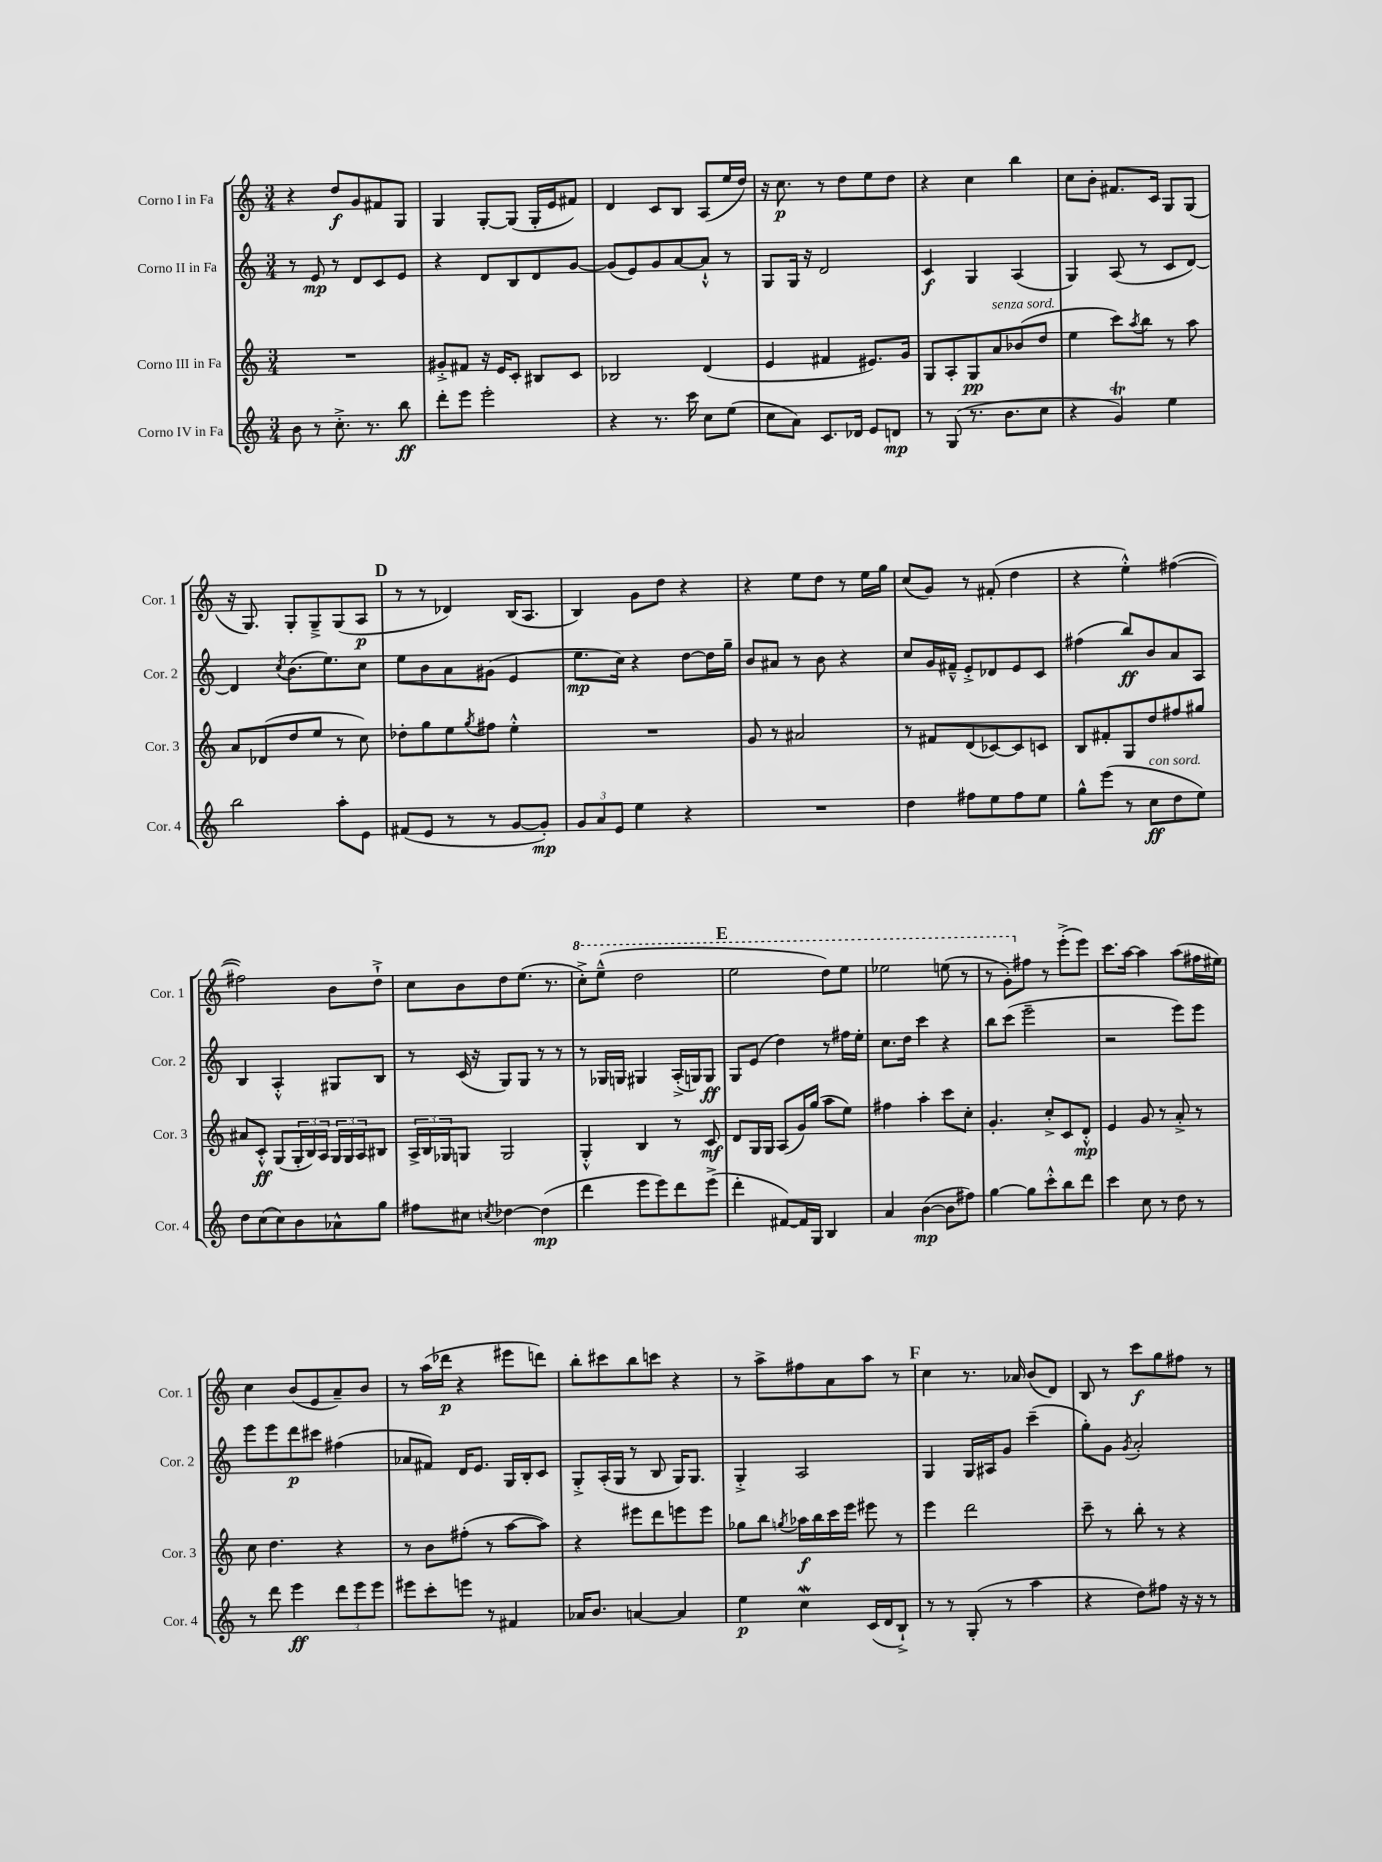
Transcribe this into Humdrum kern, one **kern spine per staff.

**kern	**dynam	**kern	**dynam	**kern	**dynam	**kern	**dynam
*part4	*part4	*part3	*part3	*part2	*part2	*part1	*part1
*staff4	*staff4	*staff3	*staff3	*staff2	*staff2	*staff1	*staff1
*I"Corno IV in Fa	*	*I"Corno III in Fa	*	*I"Corno II in Fa	*	*I"Corno I in Fa	*
*I'Cor. 4	*	*I'Cor. 3	*	*I'Cor. 2	*	*I'Cor. 1	*
*clefG2	*	*clefG2	*	*clefG2	*	*clefG2	*
*k[]	*	*k[]	*	*k[]	*	*k[]	*
*M3/4	*	*M3/4	*	*M3/4	*	*M3/4	*
=21	=21	=21	=21	=21	=21	=21	=21
8b\	.	2.r	.	8r	.	4r	.
8r	.	.	.	8e/	mp	.	.
8.cc'^\	.	.	.	8r	.	8dd/L	f
.	.	.	.	8d/L	.	8g/	.
8.r	.	.	.	.	.	.	.
.	.	.	.	8c/	.	8f#X/	.
8bb\	ff	.	.	8e/J	.	8G/J	.
=22	=22	=22	=22	=22	=22	=22	=22
8ddd'\L	.	8g#X'^/L	.	4r	.	4G/	.
8eee\J	.	8f#X/J	.	.	.	.	.
2eee'\	.	16r	.	8d/L	.	[8G'/L	.
.	.	16e/KL	.	.	.	.	.
.	.	8c'/J	.	8B/	.	(8G/J]	.
.	.	8B#X/L	.	8d/	.	16G'/LL	.
.	.	.	.	.	.	16e/J	.
.	.	8c/J	.	[8g/J	.	8f#X/J)	.
=23	=23	=23	=23	=23	=23	=23	=23
4r	.	2B-X/	.	(8g/L]	.	4d/	.
.	.	.	.	8e/)	.	.	.
8.r	.	.	.	8g/	.	8c/L	.
.	.	.	.	[8a/	.	8B/J	.
16ccc\	.	.	.	.	.	.	.
8cc\L	.	(4d/	.	8a`^^/J]	.	(8A/L	.
(8ee\J	.	.	.	8r	.	16ee/L	.
.	.	.	.	.	.	16dd/JJ)	.
=24	=24	=24	=24	=24	=24	=24	=24
8cc\L	.	4e/	.	8G/L	.	16r	.
.	.	.	.	.	.	8.cc\	p
8a\J)	.	.	.	16G/Jk	.	.	.
.	.	.	.	16r	.	.	.
8.c/L	.	4f#X/	.	2d/	.	8r	.
.	.	.	.	.	.	8dd\L	.
16d-X/Jk	.	.	.	.	.	.	.
8e/L	.	8.e#X/L)	.	.	.	8ee\	.
8dn/J	mp	.	.	.	.	8dd\J	.
.	.	16g/Jk	.	.	.	.	.
=25	=25	=25	=25	=25	=25	=25	=25
8r	.	8G/L	.	4c/	f	4r	.
(8G/	.	8A'/	.	.	.	.	.
8.r	.	8G/	pp	4G/	.	4cc\	.
!	!	!LO:TX:a:i:t=senza sord.	!	!	!	!	!
.	.	8a/	.	.	.	.	.
8.b\L	.	.	.	.	.	.	.
.	.	(8b-X/	.	(4A/	.	4bb\	.
8cc\J	.	8dd/J	.	.	.	.	.
=26	=26	=26	=26	=26	=26	=26	=26
4r	.	4ee\	.	4G/)	.	8cc\L	.
.	.	.	.	.	.	8b'\J	.
4gT/)	.	8ccc\L)	.	(8A/	.	8.f#X/L	.
.	.	8qaa/	.	.	.	.	.
.	.	8bb\J	.	8r	.	.	.
.	.	.	.	.	.	16c/Jk	.
4ee\	.	8r	.	8c/L	.	8G/L	.
.	.	8aa\	.	[8d/J)	.	(8G/J	.
!!LO:LB:g=z
=27	=27	=27	=27	=27	=27	=27	=27
2bb\	.	8a/L	.	4d/]	.	16r	.
.	.	.	.	.	.	8.G/)	.
.	.	(8d-X/	.	.	.	.	.
.	.	.	.	8qcc/	.	.	.
.	.	8dd/	.	(8.b\L	.	8G'/L	.
.	.	8ee/J	.	.	.	8G~^/	.
.	.	.	.	8.ee\)	.	.	.
8aa'\L	.	8r	.	.	.	(8G/	.
8e\J	.	8cc\)	.	8cc\J	.	8A/J	p
!!LO:REH:place=s1:t=D
=28	=28	=28	=28	=28	=28	=28	=28
(8f#X/L	.	8dd-X'\L	.	8ee\L	.	8r	.
8e/J	.	8gg\	.	8b\	.	8r	.
8r	.	8ee\	.	8a\	.	4d-X/)	.
.	.	8qgg/	.	.	.	.	.
8r	.	8ff#X\J	.	(8g#X\J	.	.	.
[8g/L	.	4ee'^^\	.	4e/	.	(16B/KL	.
.	.	.	.	.	.	8.A/J	.
8g'/J])	mp	.	.	.	.	.	.
=29	=29	=29	=29	=29	=29	=29	=29
12g/L	.	2.r	.	8.ee\L	mp	4B/)	.
12a/	.	.	.	.	.	.	.
12e/J	.	.	.	.	.	.	.
.	.	.	.	16cc\Jk)	.	.	.
4ee\	.	.	.	4r	.	8g\L	.
.	.	.	.	.	.	8dd\J	.
4r	.	.	.	[8dd\L	.	4r	.
.	.	.	.	16dd\L]	.	.	.
.	.	.	.	16gg~\JJ	.	.	.
=30	=30	=30	=30	=30	=30	=30	=30
2.r	.	8g/	.	8b/L	.	4r	.
.	.	8r	.	8a#X/J	.	.	.
.	.	2a#X/	.	8r	.	8ee\L	.
.	.	.	.	8b\	.	8dd\J	.
.	.	.	.	4r	.	8r	.
.	.	.	.	.	.	16ee\LL	.
.	.	.	.	.	.	16gg\JJ	.
=31	=31	=31	=31	=31	=31	=31	=31
4dd\	.	8r	.	8cc/L	.	(8cc/L	.
.	.	8f#X/L	.	16g/L	.	8g/J)	.
.	.	.	.	16f#X~^^/JJ	.	.	.
8ff#X\L	.	(8d/	.	8e'^/L	.	8r	.
8ee\	.	[8c-X/)	.	8d-X/	.	(8f#X'/	.
8ff#\	.	8c-/]	.	8e/	.	4dd\	.
8ee\J	.	8cn/J	.	8c/J	.	.	.
=32	=32	=32	=32	=32	=32	=32	=32
8gg^^\L	.	8B/L	.	(4ff#X\	.	4r	.
(8eee\J	.	8f#X'/	.	.	.	.	.
8r	.	8G/	.	8bb/L)	ff	4ee'^^\)	.
!LO:TX:a:i:t=con sord.	!	!	!	!	!	!	!
8cc\L	ff	8dd/	.	8b/	.	.	.
8dd\	.	8ff#X/	.	8a/	.	([4ff#X\	.
8ee\J)	.	8gg#X/J	.	8A/J	.	.	.
!!LO:LB:g=z
=33	=33	=33	=33	=33	=33	=33	=33
8dd\L	.	8a#X/L	.	4B/	.	2ff#X\])	.
(8cc\	.	8c'^^/J	ff	.	.	.	.
8cc\)	.	(8G/L	.	4A'^^/	.	.	.
8b\	.	24G'/L	.	.	.	.	.
.	.	24B/)	.	.	.	.	.
.	.	24A/JJ	.	.	.	.	.
8a-X^^\	.	24G/LL	.	8G#X/L	.	8b\L	.
.	.	24G/	.	.	.	.	.
.	.	24A/J	.	.	.	.	.
8gg\J	.	8B#X/J	.	8B/J	.	8dd`^\J	.
=34	=34	=34	=34	=34	=34	=34	=34
8ff#X\L	.	24A^/LL	.	8r	.	8cc\L	.
.	.	24B/	.	.	.	.	.
.	.	24G-X/J	.	.	.	.	.
8cc#X\J	.	8Gn/J	.	(16c/	.	8b\	.
.	.	.	.	16r	.	.	.
8qccn/	.	.	.	.	.	.	.
[4dd-X\	.	2G/	.	8G/L)	.	8dd\	.
.	.	.	.	8G/J	.	(8.ee\J	.
(4dd-\]	mp	.	.	8r	.	.	.
.	.	.	.	.	.	8.r	.
.	.	.	.	8r	.	.	.
=35	=35	=35	=35	=35	=35	=35	=35
*	*	*	*	*	*	*8va	*
4ddd\	.	4G'^^/	.	8r	.	8ccc'^\L)	.
.	.	.	.	16G-X/LL	.	(8eee~^^\J	.
.	.	.	.	16Gn/JJ	.	.	.
8eee\L	.	4B/	.	4G#X/	.	2ddd\	.
8eee\)	.	.	.	.	.	.	.
8ddd\	.	8r	.	(16A'^/LL	.	.	.
.	.	.	.	16Gn/J)	.	.	.
(8eee^\J	.	8c/	mf	8G/J	ff	.	.
!!LO:REH:place=s1:t=E
=36	=36	=36	=36	=36	=36	=36	=36
4ddd'\	.	8d/L	.	8G/L	.	2eee\	.
.	.	16G/L	.	(8e/J	.	.	.
.	.	16G/JJ	.	.	.	.	.
[8f#X/L)	.	(8A/L	.	4dd\)	.	.	.
16f#/L]	.	16g/L)	.	.	.	.	.
16G/JJ	.	(16gg/JJ	.	.	.	.	.
4B/	.	8aa\L	.	8r	.	8ddd\L)	.
.	.	8ee\J)	.	16ff#X\LL	.	8eee\J	.
.	.	.	.	16ee'\JJ	.	.	.
=37	=37	=37	=37	=37	=37	=37	=37
4a/	.	4ff#X\	.	8.cc\L	.	2eee-X\	.
.	.	.	.	16dd\Jk	.	.	.
([4b\	mp	4aa'\	.	4ccc\	.	.	.
8b\L]	.	8ccc\L	.	4r	.	(8eeen\	.
8ff#X\J)	.	8cc'\J	.	.	.	8r	.
=38	=38	=38	=38	=38	=38	=38	=38
[4gg\	.	4.g'/	.	8bb\L	.	8r	.
.	.	.	.	(8ccc\J	.	8gg'\L)	.
*	*	*	*	*	*	*X8va	*
8gg\L]	.	.	.	2eee~\	.	8ff#X\J	.
8ccc'^^\	.	8cc'^/L	.	.	.	8r	.
8bb\	.	8c/	.	.	.	(8eee'^\L	.
8ddd\J	.	8d'^^/J	mp	.	.	8eee\J)	.
=39	=39	=39	=39	=39	=39	=39	=39
4ccc\	.	4e/	.	2r	.	8.ccc\L	.
.	.	.	.	.	.	[16aa\Jk	.
8cc\	.	8g/	.	.	.	4aa\]	.
8r	.	8r	.	.	.	.	.
8dd\	.	8a'^/	.	8eee\L)	.	(8aa\L	.
8r	.	8r	.	8eee\J	.	16ff#X\L	.
.	.	.	.	.	.	16ee#X\JJ)	.
!!LO:LB:g=z
=40	=40	=40	=40	=40	=40	=40	=40
8r	.	8cc\	.	8eee\L	.	4cc\	.
8ddd\	.	4.dd\	.	8eee\	.	.	.
4eee\	ff	.	.	8ddd\	p	(8b/L	.
.	.	.	.	8ccc#X\J	.	8e/	.
12ddd\L	.	4r	.	(4ff#X\	.	8a~/)	.
12eee\	.	.	.	.	.	.	.
.	.	.	.	.	.	8b/J	.
12eee\J	.	.	.	.	.	.	.
=41	=41	=41	=41	=41	=41	=41	=41
8eee#X\L	.	8r	.	8a-X/L	.	8r	.
8ccc'\	.	8b\L	.	8f#X/J)	.	(16aa\LL	.
.	.	.	.	.	.	16ddd-X\JJ	p
8eeen\J	.	(8ff#X'\J	.	16d/KL	.	4r	.
.	.	.	.	8.e/J	.	.	.
8r	.	8r	.	.	.	.	.
4f#X/	.	[8aa\L	.	16G/LL	.	8eee#X\L	.
.	.	.	.	16B'/J	.	.	.
.	.	8aa\J])	.	8c/J	.	8dddn\J)	.
=42	=42	=42	=42	=42	=42	=42	=42
16a-X/KL	.	4r	.	8G'^/L	.	8bb'\L	.
8.b/J	.	.	.	.	.	.	.
.	.	.	.	(16A'/L	.	8ccc#X\	.
.	.	.	.	16G/JJ	.	.	.
[4an/	.	8eee#X\L	.	8r	.	8bb\	.
.	.	8ddd\	.	8B/	.	8cccn\J	.
4a/]	.	8eeen\	.	16G/KL)	.	4r	.
.	.	.	.	8.G/J	.	.	.
.	.	8eee\J	.	.	.	.	.
=43	=43	=43	=43	=43	=43	=43	=43
4ee\	p	8gg-X\L	.	4G'^/	.	8r	.
.	.	8bb\J	.	.	.	8aa^\L	.
.	.	8qggn/	.	.	.	.	.
4ccw\	.	16aa-X\LL	f	2A/	.	8ff#X\	.
.	.	16bb\	.	.	.	.	.
.	.	16ccc\	.	.	.	8a\	.
.	.	16eee\JJ	.	.	.	.	.
(16c/LL	.	8eee#X\	.	.	.	8aa\J	.
16d/J	.	.	.	.	.	.	.
8B`^/J)	.	8r	.	.	.	8r	.
!!LO:REH:place=s1:t=F
=44	=44	=44	=44	=44	=44	=44	=44
8r	.	4eee\	.	4G/	.	4cc\	.
8r	.	.	.	.	.	.	.
(8G'/	.	2ddd\	.	16G/LL	.	8.r	.
.	.	.	.	16A#X/J	.	.	.
8r	.	.	.	8g/J	.	.	.
.	.	.	.	.	.	16a-X/	.
4aa\	.	.	.	(4ccc~\	.	(8b/L	.
.	.	.	.	.	.	8d/J)	.
=45	=45	=45	=45	=45	=45	=45	=45
4r	.	8ccc~\	.	8gg'\L)	.	8B/	.
.	.	8r	.	8g\J	.	8r	.
.	.	.	.	8qg/	.	.	.
8dd\L)	.	8bb'\	.	2a'/	.	8ccc\L	f
8ff#X\J	.	8r	.	.	.	8gg\	.
16r	.	4r	.	.	.	8ff#X\J	.
16r	.	.	.	.	.	.	.
8r	.	.	.	.	.	8r	.
==	==	==	==	==	==	==	==
*-	*-	*-	*-	*-	*-	*-	*-
